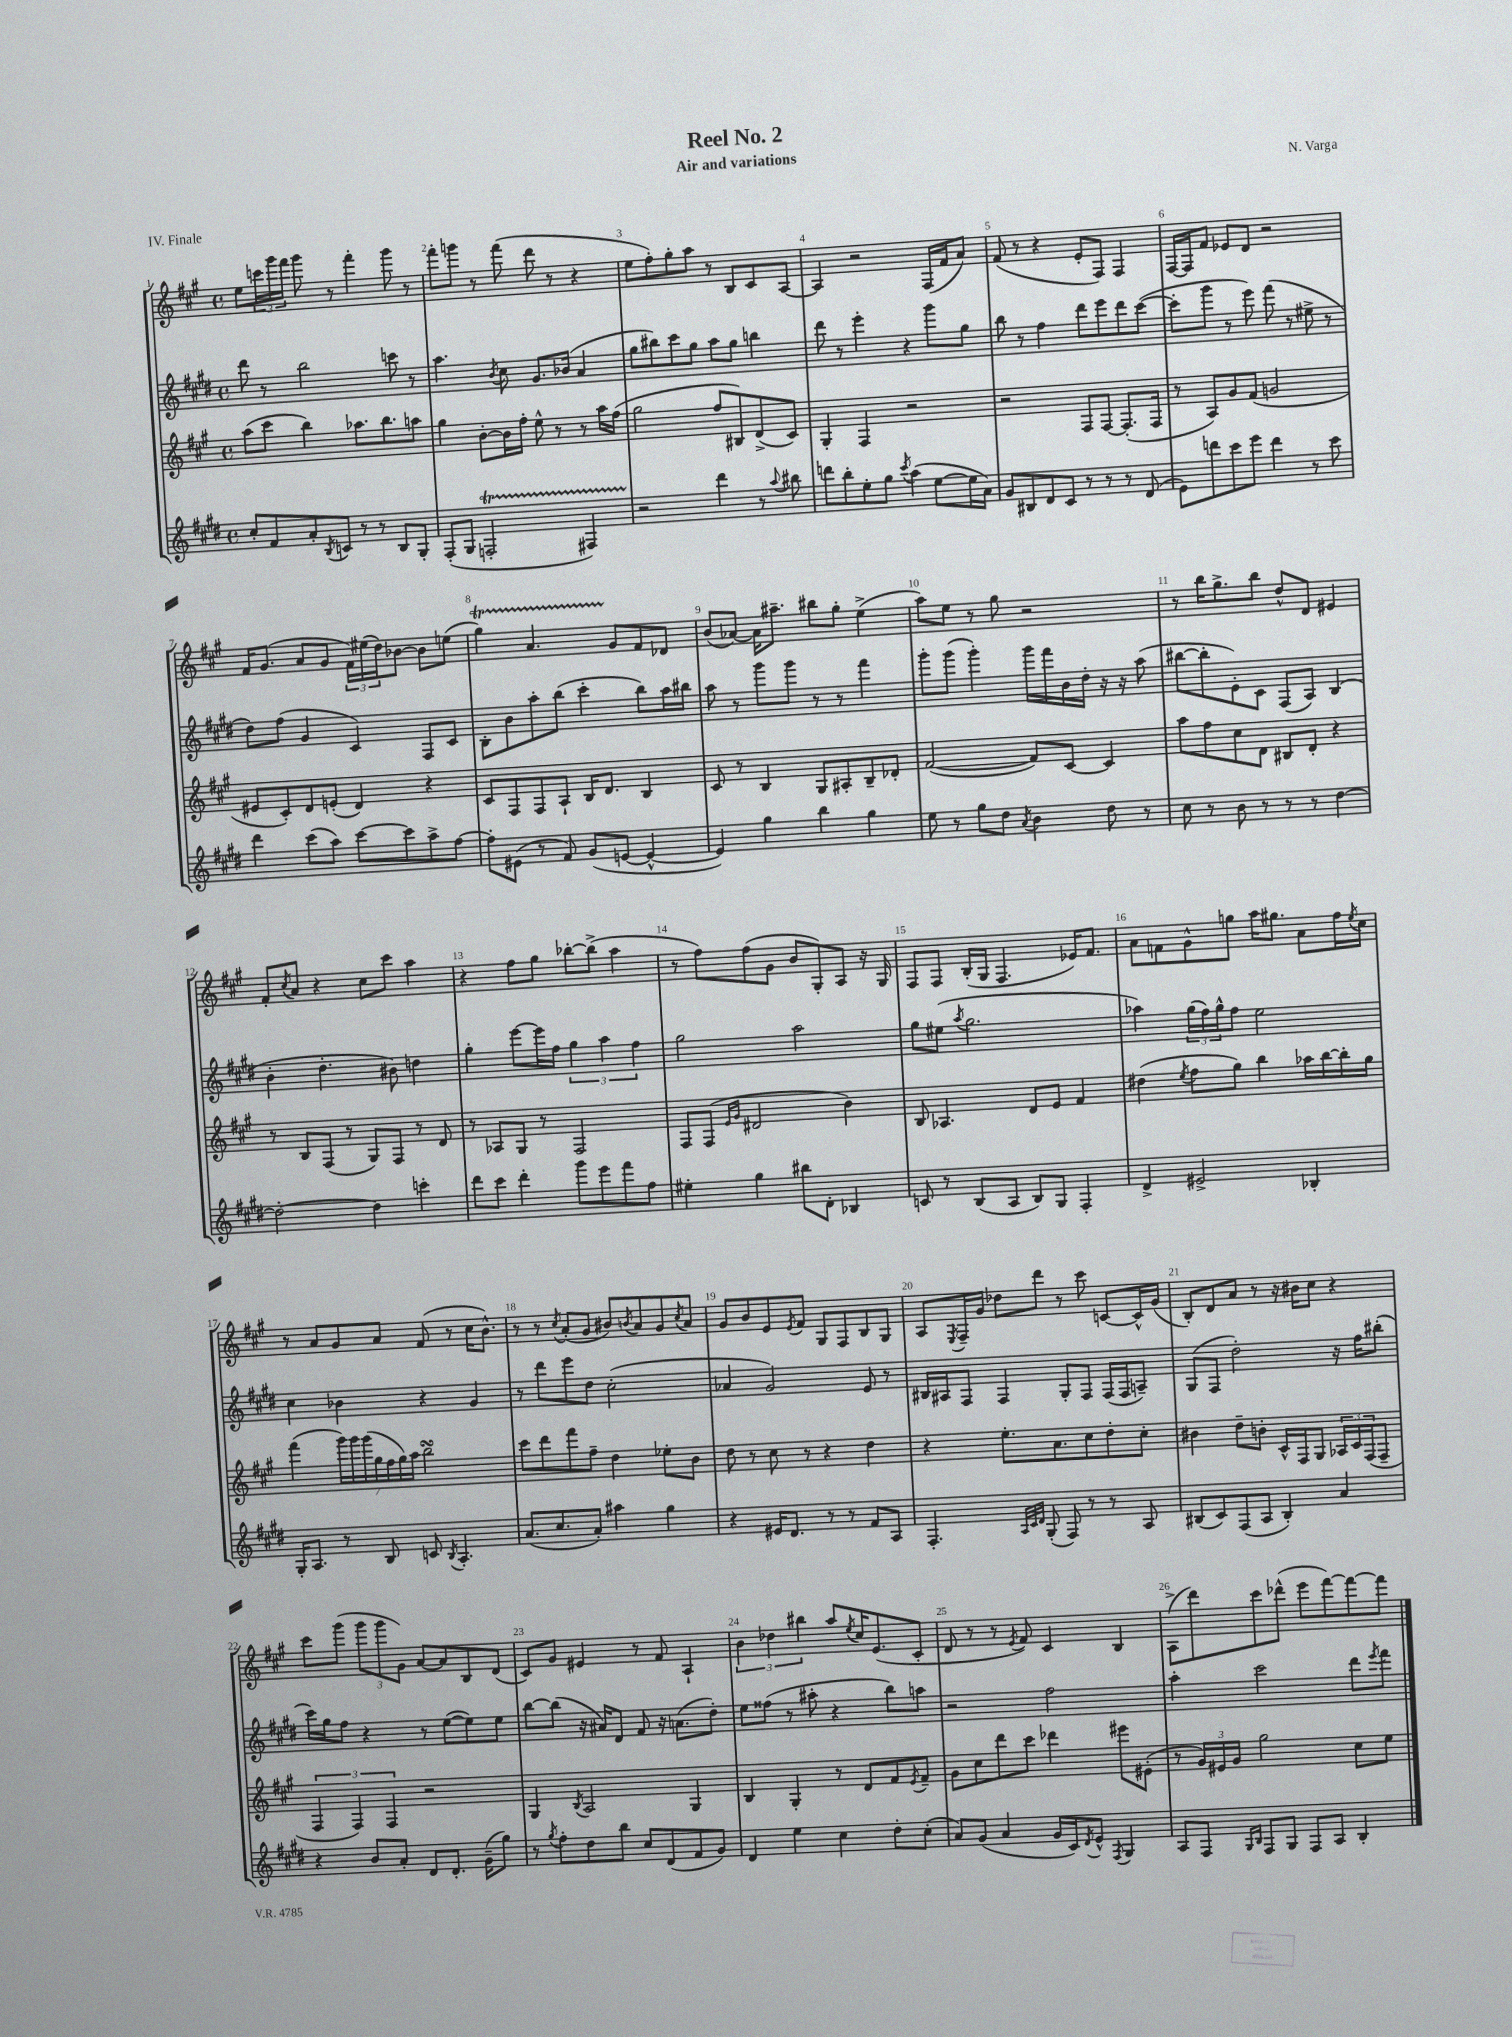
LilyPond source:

\header { title = "Reel No. 2" composer = "N. Varga" subtitle = "Air and variations" piece = "IV. Finale" }
<<
\new StaffGroup <<
\new Staff = "s0" {
    \clef treble \key a \major \defaultTimeSignature \time 4/4
    e''8 \tuplet 3/2 { c'''16 gis'''16 fis'''16 } gis'''8 r8 fis'''4-. gis'''8 r8 |
    fis'''8-. g'''8 r8 fis'''8( d'''8 r8 r4 |
    e''8 fis''8-.) gis''8-. a''8 r8 b8 cis'8 a8~ |
    a4 r2 fis16( fis'16 a'8) |
    fis'8( r8 r4 e'8-. fis8) fis4 |
    fis16~ fis16 fis'8 ees'8 d'8 r2 |
    fis'16 gis'8.( a'8 gis'8 \tuplet 3/2 { fis'16) eis''16( d''16) } bes'8~ bes'8 e''8( |
    gis''4\startTrillSpan) a'4. gis'8\stopTrillSpan fis'8 des'8 |
    b'8( aes'8~) aes'16 ais''8.-- bis''8 gis''8-. e''4->( |
    a''8) e''8 r8 gis''8 r2 |
    r8 b''16 gis''8.-> b''8 d''8-^ d'8 eis'4 |
    fis'8-. \acciaccatura { cis''8 } a'8 r4 cis''8 cis'''8 a''4 |
    r4 fis''8 gis''8 bes''8~-. bes''8->( a''4 |
    r8 fis''8) fis''8( gis'8 b'8 gis8-.) a8 r16 gis16 |
    fis8 fis8 b16-.( gis16 fis4. ees'16) fis'8. |
    a'8 f'8 gis'8-^ g''8 a''16 gis''8. a'8 fis''16 \acciaccatura { e''8 } cis''16 |
    r8 a'8 gis'8 a'8 fis'8( r8 cis''16 b'8.-^) |
    r8 r8 \acciaccatura { cis''8 } a'8-.( gis'8 bis'8) \acciaccatura { b'8 } a'8 gis'8 \acciaccatura { cis''8 } a'8 |
    gis'8 b'8 e'8 \acciaccatura { e'8 } fis'8 gis8 fis8 b8 gis8 |
    a8 \acciaccatura { e8 } fis16-- gis'16 des''8 d'''8 r8 cis'''8 c'8~ c'16-^ gis'16( |
    b8-.) d'8 a'8 r8 r16 bis'16 cis''8 r4 |
    cis'''8 gis'''8( \tuplet 3/2 { gis'''8 gis'''8 gis'8) } a'8~ a'8 b8 d'8( |
    cis'8) gis'8 eis'4 r8 fis'8 a4-! |
    \tuplet 3/2 { b'4 des''4 bis''4 } a''8 \acciaccatura { e''8 } cis''16 e'8.( cis'8-. |
    d'8 r8 r8 \acciaccatura { e'8 } fis'8) cis'4 b4 |
    a8->( d'''8) cis'''8 des'''8-^( e'''8 fis'''8~) fis'''8~ fis'''8 \bar "|." |
}
\new Staff = "s1" {
    \clef treble \key e \major \defaultTimeSignature \time 4/4
    dis'''8 r8 b''2 c'''8 r8 |
    a''4. \acciaccatura { b'8 } cis''8 gis'8. bes'16( a'4 |
    gis''8 bis''8) cis'''8 gis''8 a''8 gis''8 b''4 |
    dis'''8 r8 e'''4-. r4 gis'''8 gis''8 |
    b''8 r8 fis''4 dis'''8 e'''8 dis'''8 cis'''8~( |
    cis'''8-. gis'''8 r8 e'''8) fis'''8( r8 eis''8-> r8 |
    dis''8) fis''8( gis'4 cis'4) fis8 cis'8 |
    b8-. b'8 a''8-. b''8( cis'''4-. b''8) a''16 bis''16 |
    a''8 r8 gis'''8 gis'''8 r8 r8 fis'''4 |
    gis'''8-. gis'''8( gis'''4-.) gis'''16 fis'''16 b'16 dis''16-. r16 r16 a''8( |
    bis''8~ bis''8-. e'8-.) cis'8 fis8( a8) b4( |
    b'4-. dis''4.-. bis'8) d''4 |
    gis''4-. e'''8~ e'''16 fis''16 \tuplet 3/2 { gis''4 a''4 fis''4 } |
    gis''2 a''2 |
    gis''8 eis''8( \acciaccatura { a''8 } gis''2. |
    aes''4) \tuplet 3/2 { gis''16( fis''16) gis''16-^ } fis''8 e''2 |
    cis''4 bes'4 r4 gis'4 |
    r8 dis'''8 e'''8 dis''8 cis''2-.( |
    aes'4 gis'2) e'8 r8 |
    bis16 ais16 fis8 fis4 gis8-. fis8 fis16( fis16 a8--) |
    gis8( fis8 dis''2-.) r16 fis''16 bis''8-.( |
    cis'''16) gis''16 fis''8 r4 r8 e''8~( e''8) e''8 |
    b''8~ b''8( r16 ais'16) dis'8 fis'8 r16 a'8.( dis''8-.) |
    e''8 fisis''8( r8 ais''8-. r4 b''8) a''8 |
    r2 fis''2 |
    a''4-. cis'''2 dis'''8 \acciaccatura { e'''8 } fis'''8 \bar "|." |
}
\new Staff = "s2" {
    \clef treble \key a \major \defaultTimeSignature \time 4/4
    a''8( cis'''8 b''4) aes''8. b''8. a''8 |
    gis''4 b'8~-. b'16 fis''16-. e''8-^ r8 r8 a''16 fis''16( |
    gis''2 fis''8 bis8) d'8->( cis'8) |
    gis4-. fis4 r2 |
    r2 fis8 fis8~ fis8.-.( fis16 |
    r8 a8) gis'8 fis'8( g'2 |
    eis'8 cis'8-.) d'8 e'8-.( d'4) r4 |
    cis'8 fis8 fis8 a8-! b16 d'8. b4 |
    cis'8 r8 b4 gis8 ais8-. b8-- des'8-. |
    fis'2~( fis'8) cis'8~ cis'4 |
    a''8 fis''8 cis''8 d'8 bis8 d'8-. r4 |
    r8 b8 fis8( r8 gis8) fis8 r8 d'8 |
    r8 aes8 gis8 r8 fis2 |
    fis8 fis8( \grace { e'16 gis'16 } dis'2 b'4) |
    b8 aes4. d'8 e'8 fis'4 |
    dis''4( \acciaccatura { e''8 } fis''8 gis''8) b''4 aes''16 b''16~ b''16-. gis''16 |
    fis'''4( \tuplet 7/4 { gis'''16) gis'''16 gis'''16( gis''16 fis''16 gis''16) a''16 } b''2\turn |
    cis'''8 d'''8 fis'''8 fis''8-- d''4 ees''8-. b'8 |
    d''8 r8 cis''8 r8 r4 d''4 |
    r4 e''8.-. a'8. cis''8 d''8-. cis''8-. |
    bis'4 d''8-- b'8-. cis'16-^ fis16 gis8 \tuplet 3/2 { aes16 cis'16 fis16( } fis8-- |
    \tuplet 3/2 { fis4 fis4) fis4 } r2 |
    gis4 \acciaccatura { b8 } a2 gis4 |
    b4 gis4-. r8 d'8 fis'8 \acciaccatura { e'8 } fis'8-- |
    gis'8 cis''8 d'''8 cis'''8 des'''4 eis'''8 eis'8-.( |
    r8 \tuplet 3/2 { gis'16) eis'16 gis'16 } gis''2 cis''8 e''8 \bar "|." |
}
\new Staff = "s3" {
    \clef treble \key e \major \defaultTimeSignature \time 4/4
    cis''8-. fis'8 a'8-. \acciaccatura { b8 } c'8 r8 r8 b8 gis8-. |
    fis8-.( gis8 f2-.\startTrillSpan fis4) |
    r2\stopTrillSpan dis'''4 r8 \appoggiatura { a''8 } bis''8 |
    d'''8 b''8-. e''8-. gis''8 \acciaccatura { cis'''8 } a''4( e''8~ e''16 a'16) |
    gis'8 bis8 dis'8 cis'8 r8 r8 r8 dis'8( |
    e'8) d'''8 cis'''8 e'''8 d'''4 r8 cis'''8 |
    dis'''4 cis'''8( a''8) cis'''8~ cis'''8 a''8-> fis''8~ |
    fis''8-. eis'8( r8 fis'8) gis'8( e'8~ e'4~-^ |
    e'4) gis''4 b''4 gis''4 |
    e''8 r8 gis''8 dis''8 \acciaccatura { a'8 } b'4 dis''8 r8 |
    cis''8 r8 b'8 r8 r8 r8 dis''4~ |
    dis''2~-. dis''4 c'''4-. |
    dis'''8 cis'''8 dis'''4-. gis'''8 e'''8 fis'''8 fis''8 |
    eis''4-. gis''4 bis''8 dis'8-. bes4 |
    c'8 r8 b8( a8 b8) gis8 fis4-. |
    dis'4-> eis'2-> bes4-. |
    gis16-. a8. r8 b8 c'8 \acciaccatura { b8 } a4.-. |
    a'8.( cis''8. a'8-.) ais''4 gis''4 |
    r4 eis'16 dis'8. r8 r8 fis'8 a8 |
    fis4.-. \grace { a32 cis'32 dis'32 } gis8-.( fis8) r8 r8 a8 |
    bis8( cis'8) fis8( a8 bis4-.) a'4 |
    r4 b'8 a'8-. dis'8 dis'8.-. gis'16--( gis''8) |
    r8 \acciaccatura { gis''8 } fis''8-. dis''8 b''8 cis''8 dis'8( fis'8 gis'8) |
    dis'4 e''4 cis''4 dis''8-. cis''8-.( |
    a'8) gis'8( a'4 gis'16 cis'16) \acciaccatura { dis'8 } e'8-^ \acciaccatura { fis8 } gis4 |
    a8 fis8 \grace { gis16 b16 } fis8 gis8 fis8 a8 b4-. \bar "|." |
}
>>
>>
\layout { \context { \Score \override BarNumber.break-visibility = ##(#f #t #t) barNumberVisibility = #all-bar-numbers-visible } }
